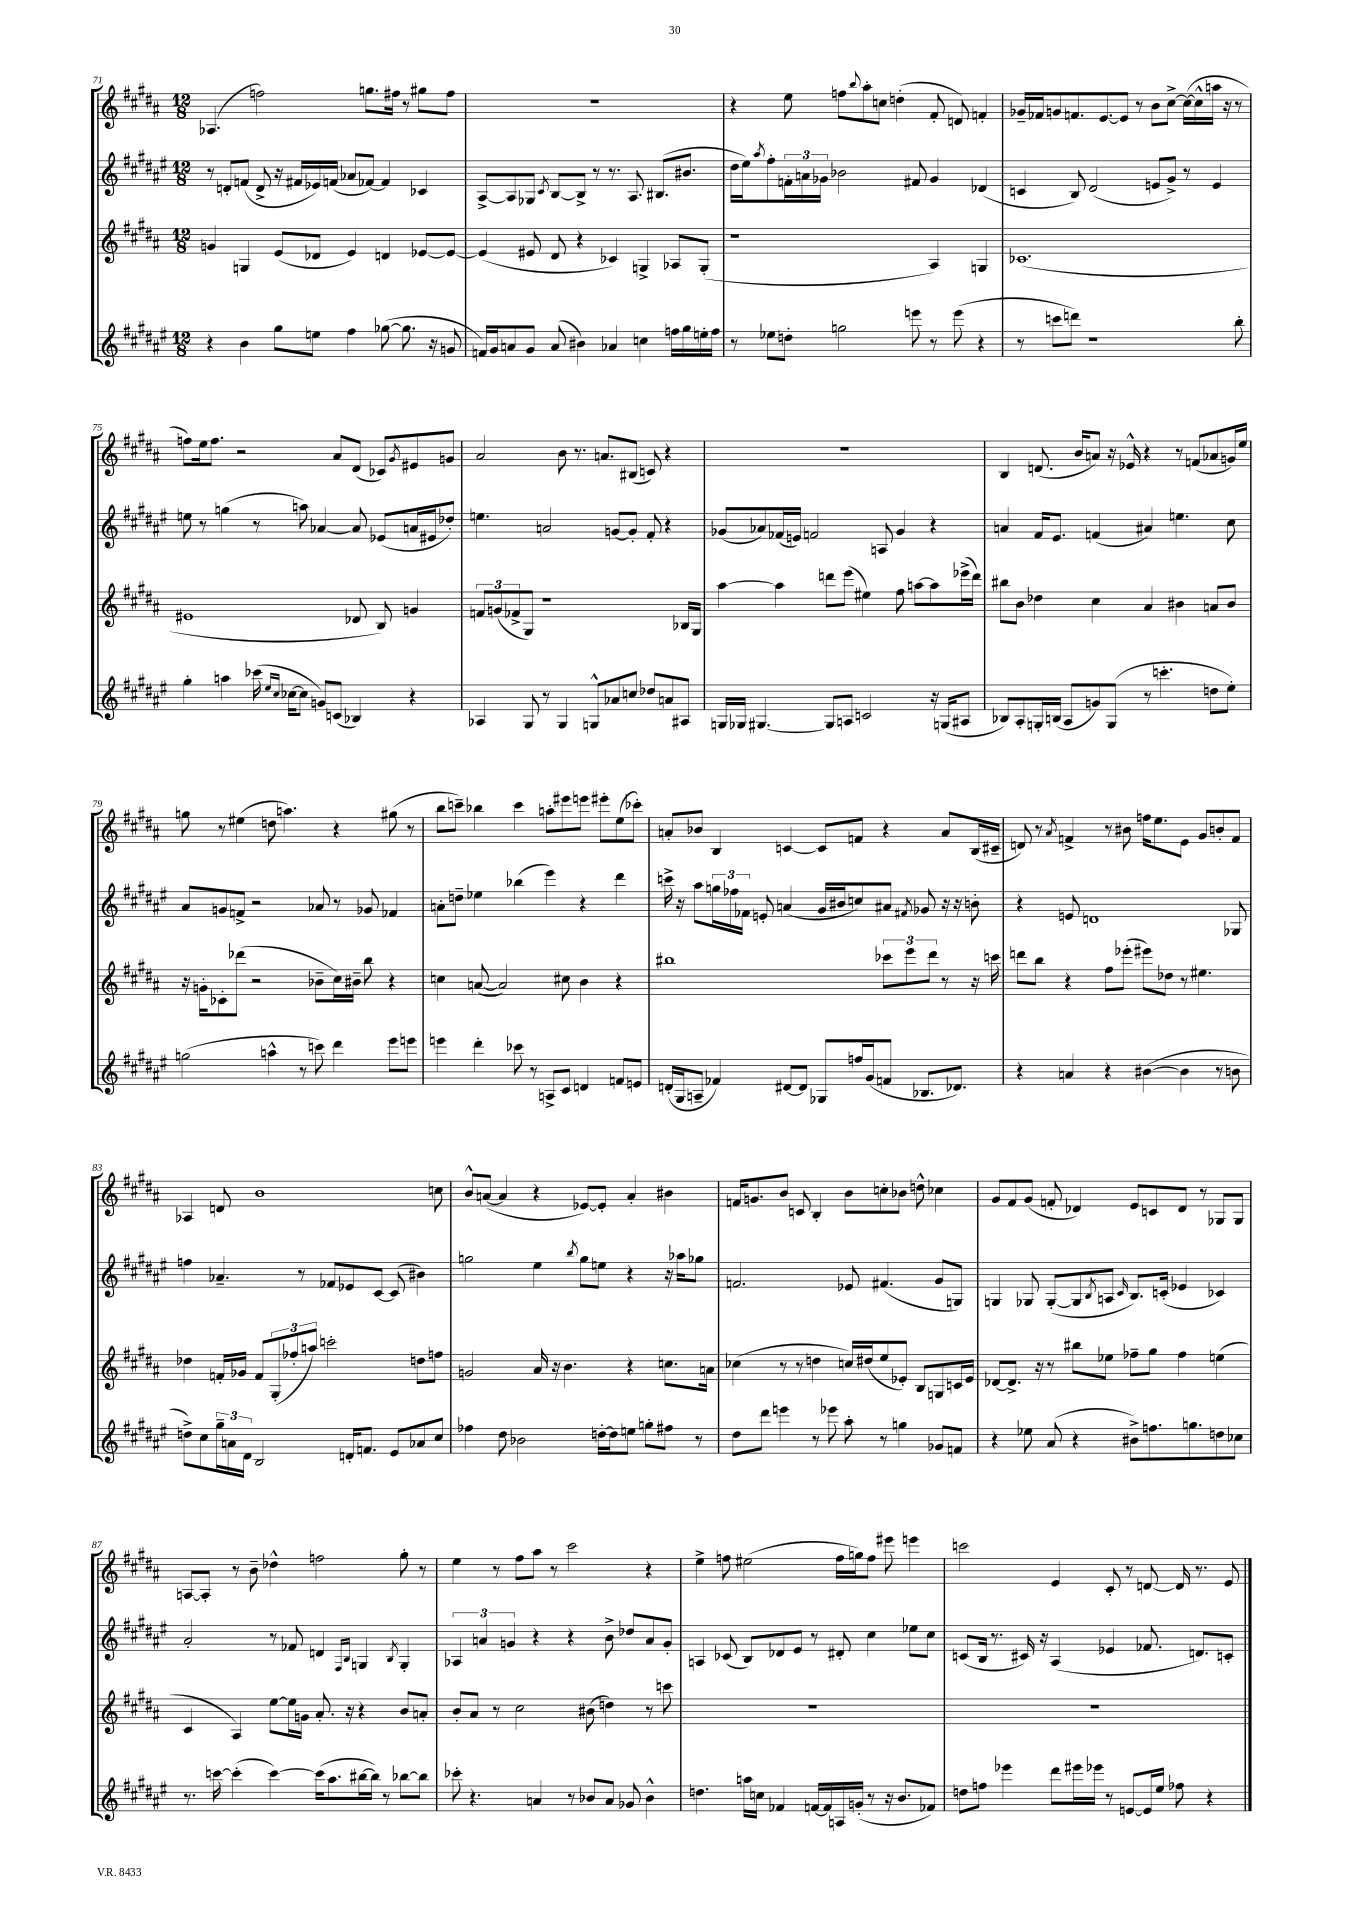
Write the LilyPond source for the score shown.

<<
\new StaffGroup <<
\new Staff = "s0" {
    \clef treble \key b \major \numericTimeSignature \time 12/8
    aes4.( f''2) g''8. fis''16 r8 gis''8 fis''8 |
    R1. |
    r4 e''8 f''8 \appoggiatura { b''8 } ais''8-. c''8 d''4-.( fis'8-. d'8) f'4-. |
    ges'16-- fes'16 g'8 f'8. e'8.~ e'8 r8 b'8 cis''8~-> cis''16~( cis''16-^ a''16 r16 r8 |
    f''8) e''16 f''8. r2 ais'8 dis'8( ces'8) \acciaccatura { gis'8 } eis'8 g'8 |
    ais'2 b'8 r8. a'8. bis8( c'8) r4 |
    R1. |
    b4 d'8.( b'16 a'8) r16 ees'16-^ r4 r8 f'8( aes'8 g'16) e''16 |
    g''8 r8 eis''4( d''8 a''4.) r4 gis''8( r8 |
    b''8 c'''8--) bes''4 c'''4 a''8-. eis'''8 e'''8 eis'''8-. e''8( ces'''8-.) |
    a'8-. bes'8 b4 c'4~ c'8 f'8 r4 a'8 b16( cis'16-- |
    d'8) r8 \acciaccatura { ais'8 } f'4-> r8 bis'8 f''16 e''8. e'8 gis'8 b'8-. f'8 |
    aes4 d'8 b'1 c''8 |
    b'8-^ a'8~( a'4 r4 ees'8~) ees'8-. a'4-. bis'4 |
    f'16 g'8. b'8 c'8 b4-. b'8 c''8-. bes'8 d''8-^ ces''4 |
    gis'8 fis'8 gis'8( f'8-. des'4) e'8 c'8 des'8 r8 ges8 ges8 |
    a8~ a8-. r8 b'8-- des''4-^ f''2 gis''8-. r8 |
    e''4 r8 fis''8 ais''8 r8 cis'''2 r4 |
    e''4-> f''8 eis''2( f''16 g''16) f''8 eis'''8 e'''4 |
    c'''2 e'4 cis'8-. r8 d'8~ d'16 r8. e'8 \bar "|." |
}
\new Staff = "s1" {
    \clef treble \key fis \major \numericTimeSignature \time 12/8
    r8 d'8-. f'8( d'8-> r16 fis'16 ees'16) f'16( aes'8 fes'8~) fes'4 ces'4 |
    ais8~-> ais8 ges8 \acciaccatura { cis'8 } b8~ b8-> r8 r8. ais8. bis8.( bis'8. |
    dis''16 eis''16) \acciaccatura { ais''8 } fis''8-. \tuplet 3/2 { f'16-. a'16 ges'16 } bes'2 fis'8 ges'4 des'4( |
    c'4 b8) dis'2( e'8 gis'8->) r8 e'4 |
    e''8 r8 g''4( r8 a''8) aes'4~ aes'8 ees'8( a'16 eis'16 des''8-.) |
    e''4. a'2 g'8~ g'8-. fis'8-. r4 |
    ges'8( aes'8) fes'16( e'16) f'2 a8 ges'4 r4 |
    a'4 fis'16 eis'8. f'4( ais'4) e''4. cis''8 |
    ais'8 g'8 f'8-> r2 aes'8 r8 ges'8 fes'4 |
    a'8-. d''8-- ees''4 bes''4( eis'''4) r4 dis'''4 |
    c'''16-> r16 ais''8 \tuplet 3/2 { g''16 fes''16 fes'16 } e'8-. a'4( gis'16 bis'16 c''8) ais'8 \acciaccatura { fis'8 } ges'8 r16 r16 b'8-. |
    r4 e'8 d'1 ges8 |
    f''4 aes'4.-- r8 fes'8 ees'8 cis'8~ cis'8( bis'4) |
    g''2 eis''4 \acciaccatura { b''8 } g''8 e''8 r4 r16 aes''16 ges''8 |
    f'2. ees'8 fis'4.( gis'8 g8) |
    g4 ges8 ges8~-.( ges8 \acciaccatura { b8 } a8 \grace { cis'16 } b8.) c'16-.( ees'4 ces'4) |
    ais'2-. r8 fes'8 d'4 \grace { fis16 b16 } g4 \acciaccatura { b8 } g4-. |
    \tuplet 3/2 { aes4 a'4 g'4 } r4 r4 b'8-> des''8 a'8 g'8-. |
    a4 ces'8( b8) des'8 eis'8 r8 dis'8-. cis''4 ees''8 cis''8 |
    c'8( b16 r8. cis'16) r16 ais4( ees'4 fes'8. d'8.) c'8-. \bar "|." |
}
\new Staff = "s2" {
    \clef treble \key b \major \numericTimeSignature \time 12/8
    g'4 g4 e'8( des'8 e'4) d'4 ees'8~ ees'8~ |
    ees'4( eis'8 dis'8 r4 ces'4) g4-> aes8 g8-.( |
    r1 ais4) g4 |
    ces'1.( |
    eis'1 des'8 b8) g'4 |
    \tuplet 3/2 { f'8 g'8( fes'8-> } gis8) r1 bes16 gis16 |
    ais''4~ ais''4 d'''8 e'''8( eis''4) fis''8 a''8~ a''8 ees'''16->( d'''16) |
    bis''8 b'8 des''4 cis''4 ais'4 bis'4 a'8 bis'8 |
    r16 g'16-. ces'8-. des'''8( r2 bes'8-- cis''16) bis'16-- b''8 r4 |
    c''4 a'8~( a'2) cis''8 b'4 r4 |
    bis''1 \tuplet 3/2 { ces'''8 e'''8 dis'''8 } r8 r16 c'''16 |
    d'''8 b''8 r4 fis''8 ees'''8-.( eis'''8) des''8 r8 eis''4. |
    des''4 f'16-. ges'16 f'8 \tuplet 3/2 { gis8-.( fes''8-. a''8) } c'''2-. d''8 f''8 |
    g'2 ais'16 r16 b'4. r4 c''8. a'16 |
    ces''4( r8 r8 d''4 c''16) dis''16( e''8 ees'8-.) b8 g8 c'16 ees'16 |
    des'8~ des'8.-> r16 r8 bis''8 ees''8 fes''8-- gis''8 fes''4 e''4( |
    cis'4 ais4) e''8~ e''16 g'16 ais'8.-. r16 r4 b'8 a'8-. |
    b'8-. ais'8 r8 cis''2 bis'8( d''4) r8 c'''8 |
    R1. |
    R1. \bar "|." |
}
\new Staff = "s3" {
    \clef treble \key fis \major \numericTimeSignature \time 12/8
    r4 b'4 gis''8 e''8 fis''4 ges''8~( ges''8. r16 g'8 |
    f'16) gis'16 a'8 gis'8 a'8( bis'4) aes'4 c''4 f''16 gis''16 e''16-. f''16 |
    r8 ees''8 d''8-. g''2 e'''8 r8 e'''8( r4 |
    r8 c'''8 d'''8) r1 b''8-. |
    gis''4-. a''4 ces'''16( \grace { eis''16 cis''16 } ces''16~ ces''8 g'8) c'8( bes4) r4 |
    aes4 gis8 r8 gis4 g8-^ aes'8 c''8 des''8 a'8 ais8 |
    g16 ges16 gis4.~ gis8 a8 c'2 r16 g16( ais8 |
    bes8) ais8-. g16-. b16( ais8 g'8) g8( r8 c'''4.-. d''8 eis''8-.) |
    g''2( a''4-^ r8 c'''8) dis'''4 eis'''8 e'''8 |
    e'''4 dis'''4-. ces'''8 r8 a8-> cis'8 d'4 f'8 e'8 |
    d'16-.( gis16 a8-- fes'4) dis'8~ dis'8 ges8 f''16 gis'16( f'8 bes8. des'8.) |
    r4 a'4 r4 bis'4~( bis'4 r8 b'8 |
    d''8->) cis''8 \tuplet 3/2 { gis''16-- a'16 dis'16 } b2 d'16-. f'8. eis'8 aes'8 cis''8 |
    fes''4 dis''8 bes'2 d''16~-. d''16 e''8 g''8-. fis''8 r8 |
    dis''8 dis'''8 e'''4 r8 ees'''8 ais''8-. r8 g''4 ges'8 f'8 |
    r4 ees''8 ais'8( r4 bis'8->) f''8. g''8. d''8 ces''8 |
    r8. c'''16~ c'''4-.( c'''4~) c'''16( ais''8. bis''16~ bis''16) r8 bes''8~ bes''8 |
    ces'''8-. r4. a'4 r8 bes'8 a'8 ges'8 bes'4-^ |
    d''4. a''16 c''16 fes'4 f'16~ f'16 a16 g'16-.( r8 r16 b'8. fes'8) |
    d''8 f''8 ees'''4 dis'''8 eis'''16 ees'''16 r8 e'8~ e'16 eis''16 fes''8 r4 \bar "|." |
}
>>
>>
\layout { \context { \Score currentBarNumber = #71 } }
